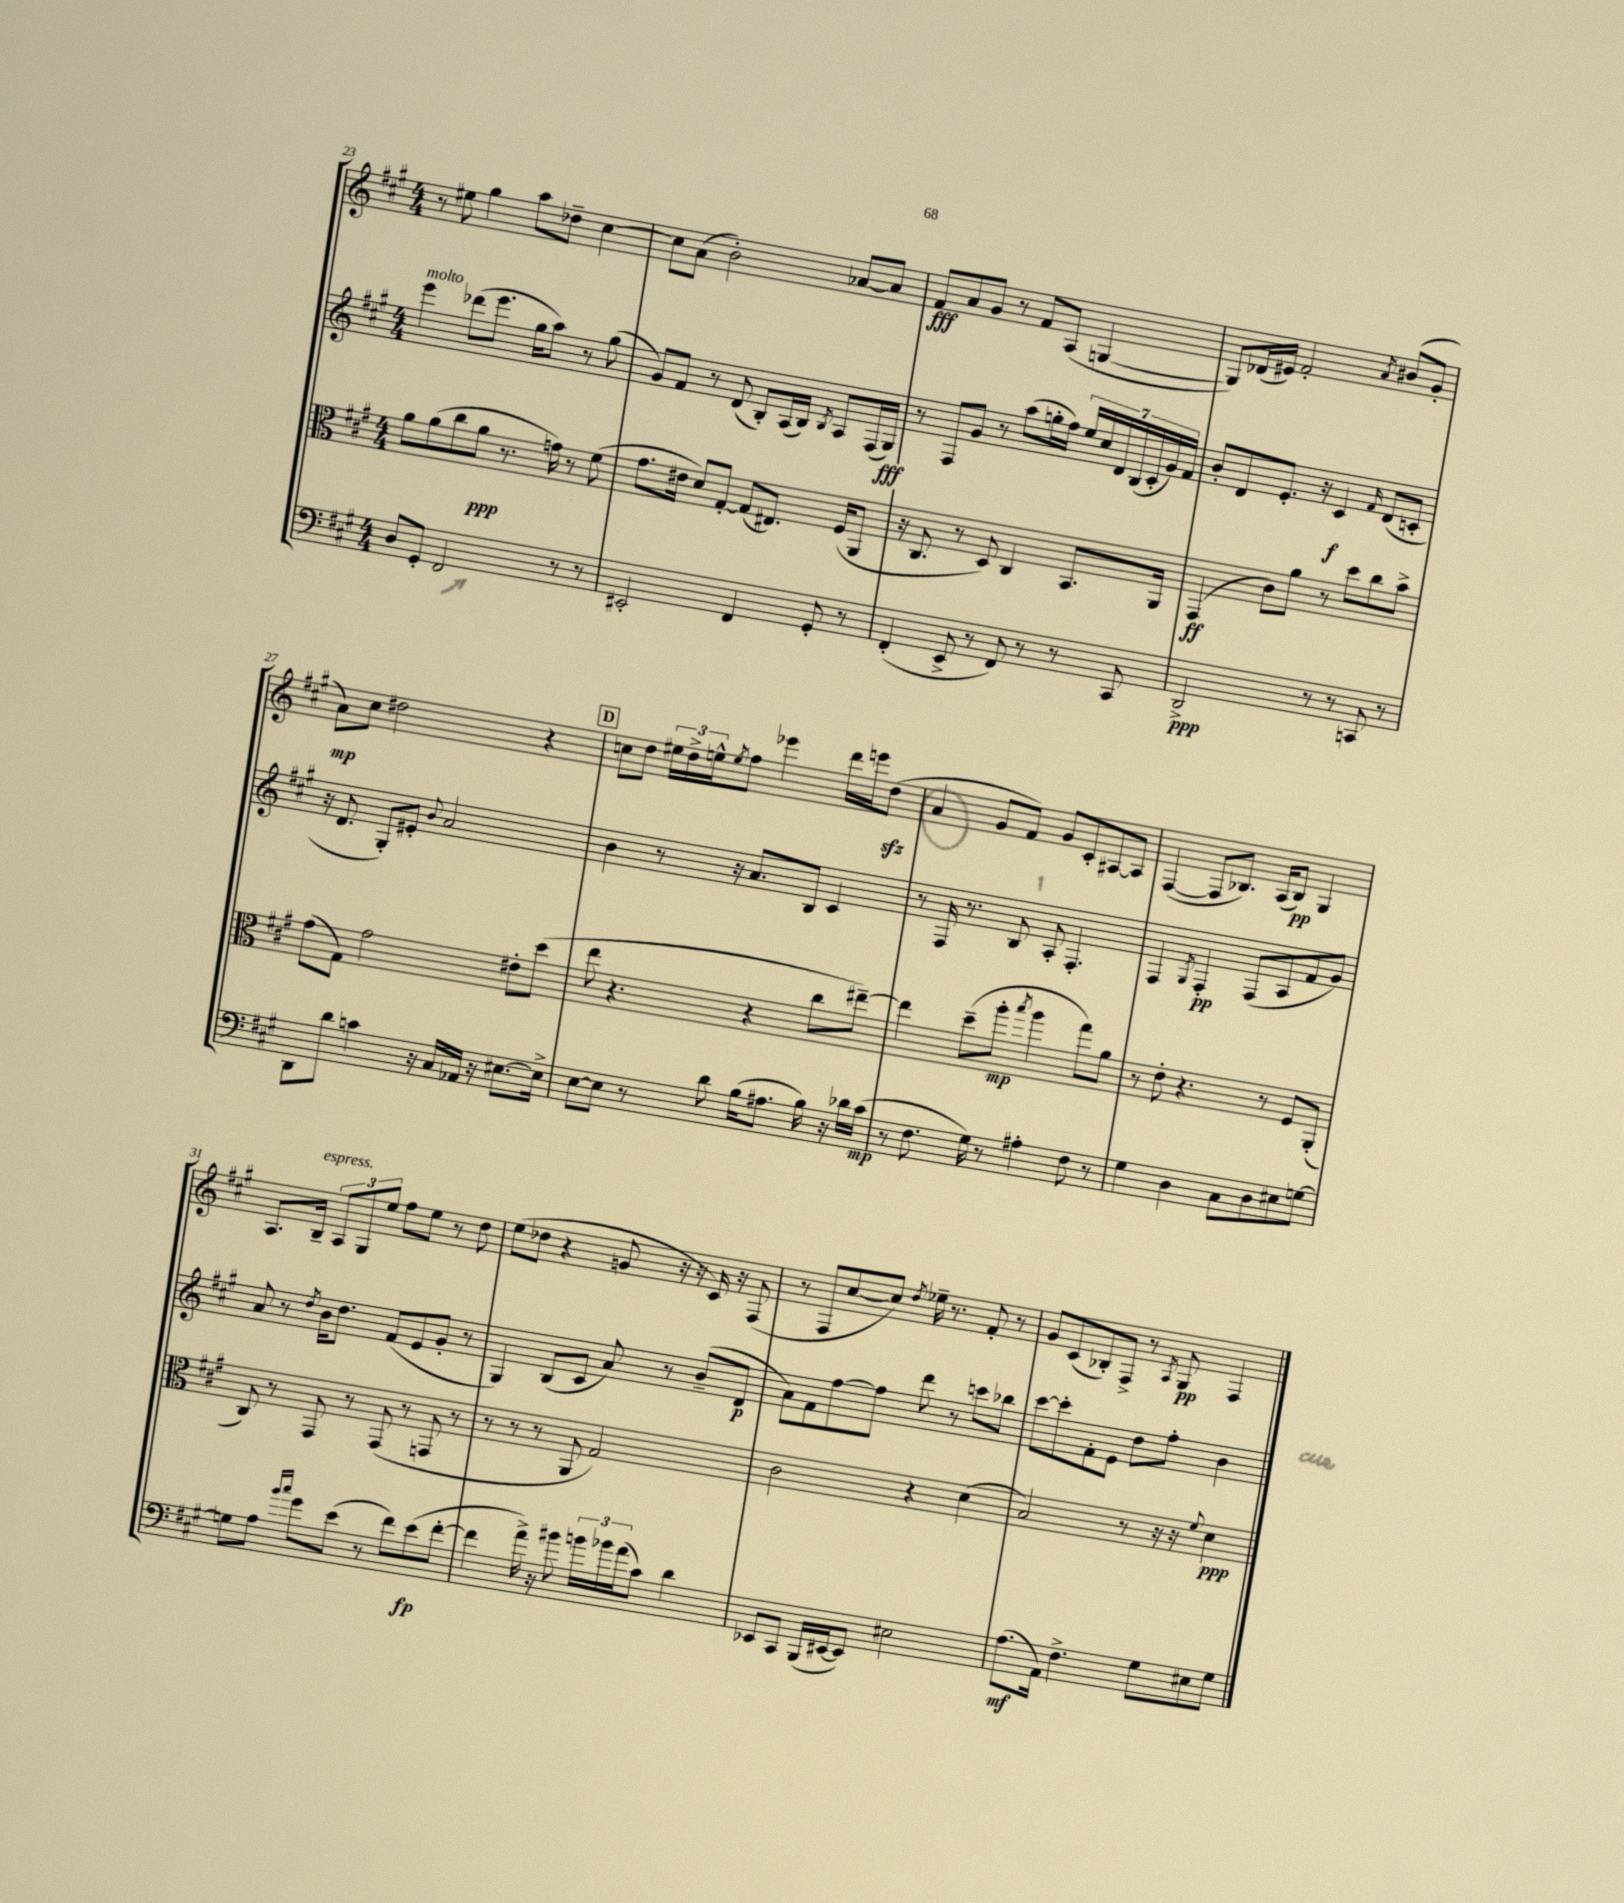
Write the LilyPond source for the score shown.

<<
\new StaffGroup <<
\new Staff = "s0" {
    \clef treble \key a \major \numericTimeSignature \time 4/4
    r8 eis''8 gis''4 a''8 des''8-- cis''4~ |
    cis''8 a'8( b'2-.) aes'8~ aes'8 |
    fis'8\fff a'8 gis'8 r8 fis'8 a8( g4~ |
    g8) des'16( eis'16) fis'2-. \acciaccatura { a'8 } bis'8( gis'8-. |
    a'8\mp) cis''8 dis''2 r4 |
    \mark \markup { \box "D" } c''8 d''8 \tuplet 3/2 { eis''16 d''16-> e''16-^ } \acciaccatura { e''8 } fis''8 ees'''4 d'''16 e'''16 d''8\sfz( |
    a'4 gis'8 fis'8) gis'8 cis'8-. ais8~ ais8 |
    fis4~( fis8 bes8.) a16( bes8\pp) gis4 |
    a8. b16--^\markup { \italic "espress." } \tuplet 3/2 { a8 gis8 e''8 } fis''8 e''8 r8 d''8 |
    e''8( des''8 r4 g'8 r16 r16 cis'16) r16 fis8( |
    r8 fis8 cis''8~ cis''8) \acciaccatura { d''8 } ees''16-- r8. fis'8-. r8 |
    gis'8 cis'8( bes8-.) fis8-> r8 \acciaccatura { a8 } gis8\pp fis4 \bar "|." |
}
\new Staff = "s1" {
    \clef treble \key a \major \numericTimeSignature \time 4/4
    e'''4^\markup { \italic "molto" } des'''8( e'''8. gis''16 a''8) r8 gis''8( |
    gis'8) fis'8 r8 d'8( b8-.) a16( b16) \acciaccatura { b8 } a8 fis16( gis16\fff) |
    r8 fis8 gis'8 r8 a''8( g''16-. fis''16) \tuplet 7/4 { e''16 cis''16 d'16 b16( cis'16-. gis'16) fis'16 } |
    b'8-. d'8 e'8.-. r16 cis'4\f \grace { fis'16 } d'8( c'8-. |
    r16 d'8. gis8-.) eis'8-. \appoggiatura { b'8 } a'2 |
    \mark \markup { \box "D" } b'4 r8 r16 a'8. b8 cis'4 |
    r8 fis16 r8. b8 a8-. fis4.-. |
    fis4 \acciaccatura { gis8 } fis4-.\pp fis8( a8 fis'8 gis'8) |
    a'8 r8 \acciaccatura { d''8 } b'16 d''8. fis'8( e'8 gis'8-. r8 |
    gis4) b8( cis'8 a'8) r8 b'8--( d'8\p |
    a'8) fis'8 fis''8~ fis''8 d'''8 r8 c'''8 bes''8 |
    cis'''8~ cis'''8-. fis'8-. e'8 d''8 fis''8-. b'4 \bar "|." |
}
\new Staff = "s2" {
    \clef alto \key a \major \numericTimeSignature \time 4/4
    a'8 a'8( cis''8 a'8\ppp r8. g'16) r8 fis'8( |
    gis'8. eis'16 d'8) gis8~-. gis8( eis8.) fis16( a,8 |
    r16 cis8. r8 d8) cis4 b,8. a,16 |
    gis,4\ff( cis'8) a'8 r8 d''8 cis''8 b'8-> |
    gis'8( gis8) gis'2 eis'8-. d''8( |
    \mark \markup { \box "D" } e''8 r4. r4 cis''8 eis''8~--) |
    eis''4 d''8--( a''8-.\mp \acciaccatura { b''8 } a''4 gis''8) a'8 |
    r8 e'8-. r4. r8 fis8 a,8-.( |
    cis8) r8 gis,8 r8 gis,8( r8 g,8 r8 |
    r8 r8 r8 a,8 gis2) |
    cis'2 r4 d'4( |
    b2) r8 r16 r16 \appoggiatura { fis'8 } d'4\ppp \bar "|." |
}
\new Staff = "s3" {
    \clef bass \key a \major \numericTimeSignature \time 4/4
    d8 gis,8-. fis,2 r8 r8 |
    eis,2-. fis,4 gis,8-. r8 |
    fis,4-.( e,8-> r8 fis,8) r8 r8 cis,8 |
    d,2->\ppp r8 r8 c,8 r8 |
    d,8 d'8 c'4 r16 cis16 aes,16 r16 eis8.~ eis16-> |
    \mark \markup { \box "D" } e8~ e8 r8 d'8 b16( ais8. b16) r16 des'16 cis'16\mp( |
    r8 fis8. gis16) r8 ais4-. fis8 r8 |
    gis4 d4 cis8 d8 eis8 g8~ |
    g8 a8 \grace { b'16 cis''16 } gis'8 e'8( r8 fis'8) e'8\fp( fis'8~-. |
    fis'4 a'16->) r16 bis'8 \tuplet 3/2 { b'16 bes'16 a'16( } cis'8) d'4 |
    ees,8 cis,8 b,,16( eis,16~ eis,8) eis2 |
    a8.\mf( a,16) fis4.-> gis8 eis8 gis8 \bar "|." |
}
>>
>>
\layout { \context { \Score currentBarNumber = #23 } }
